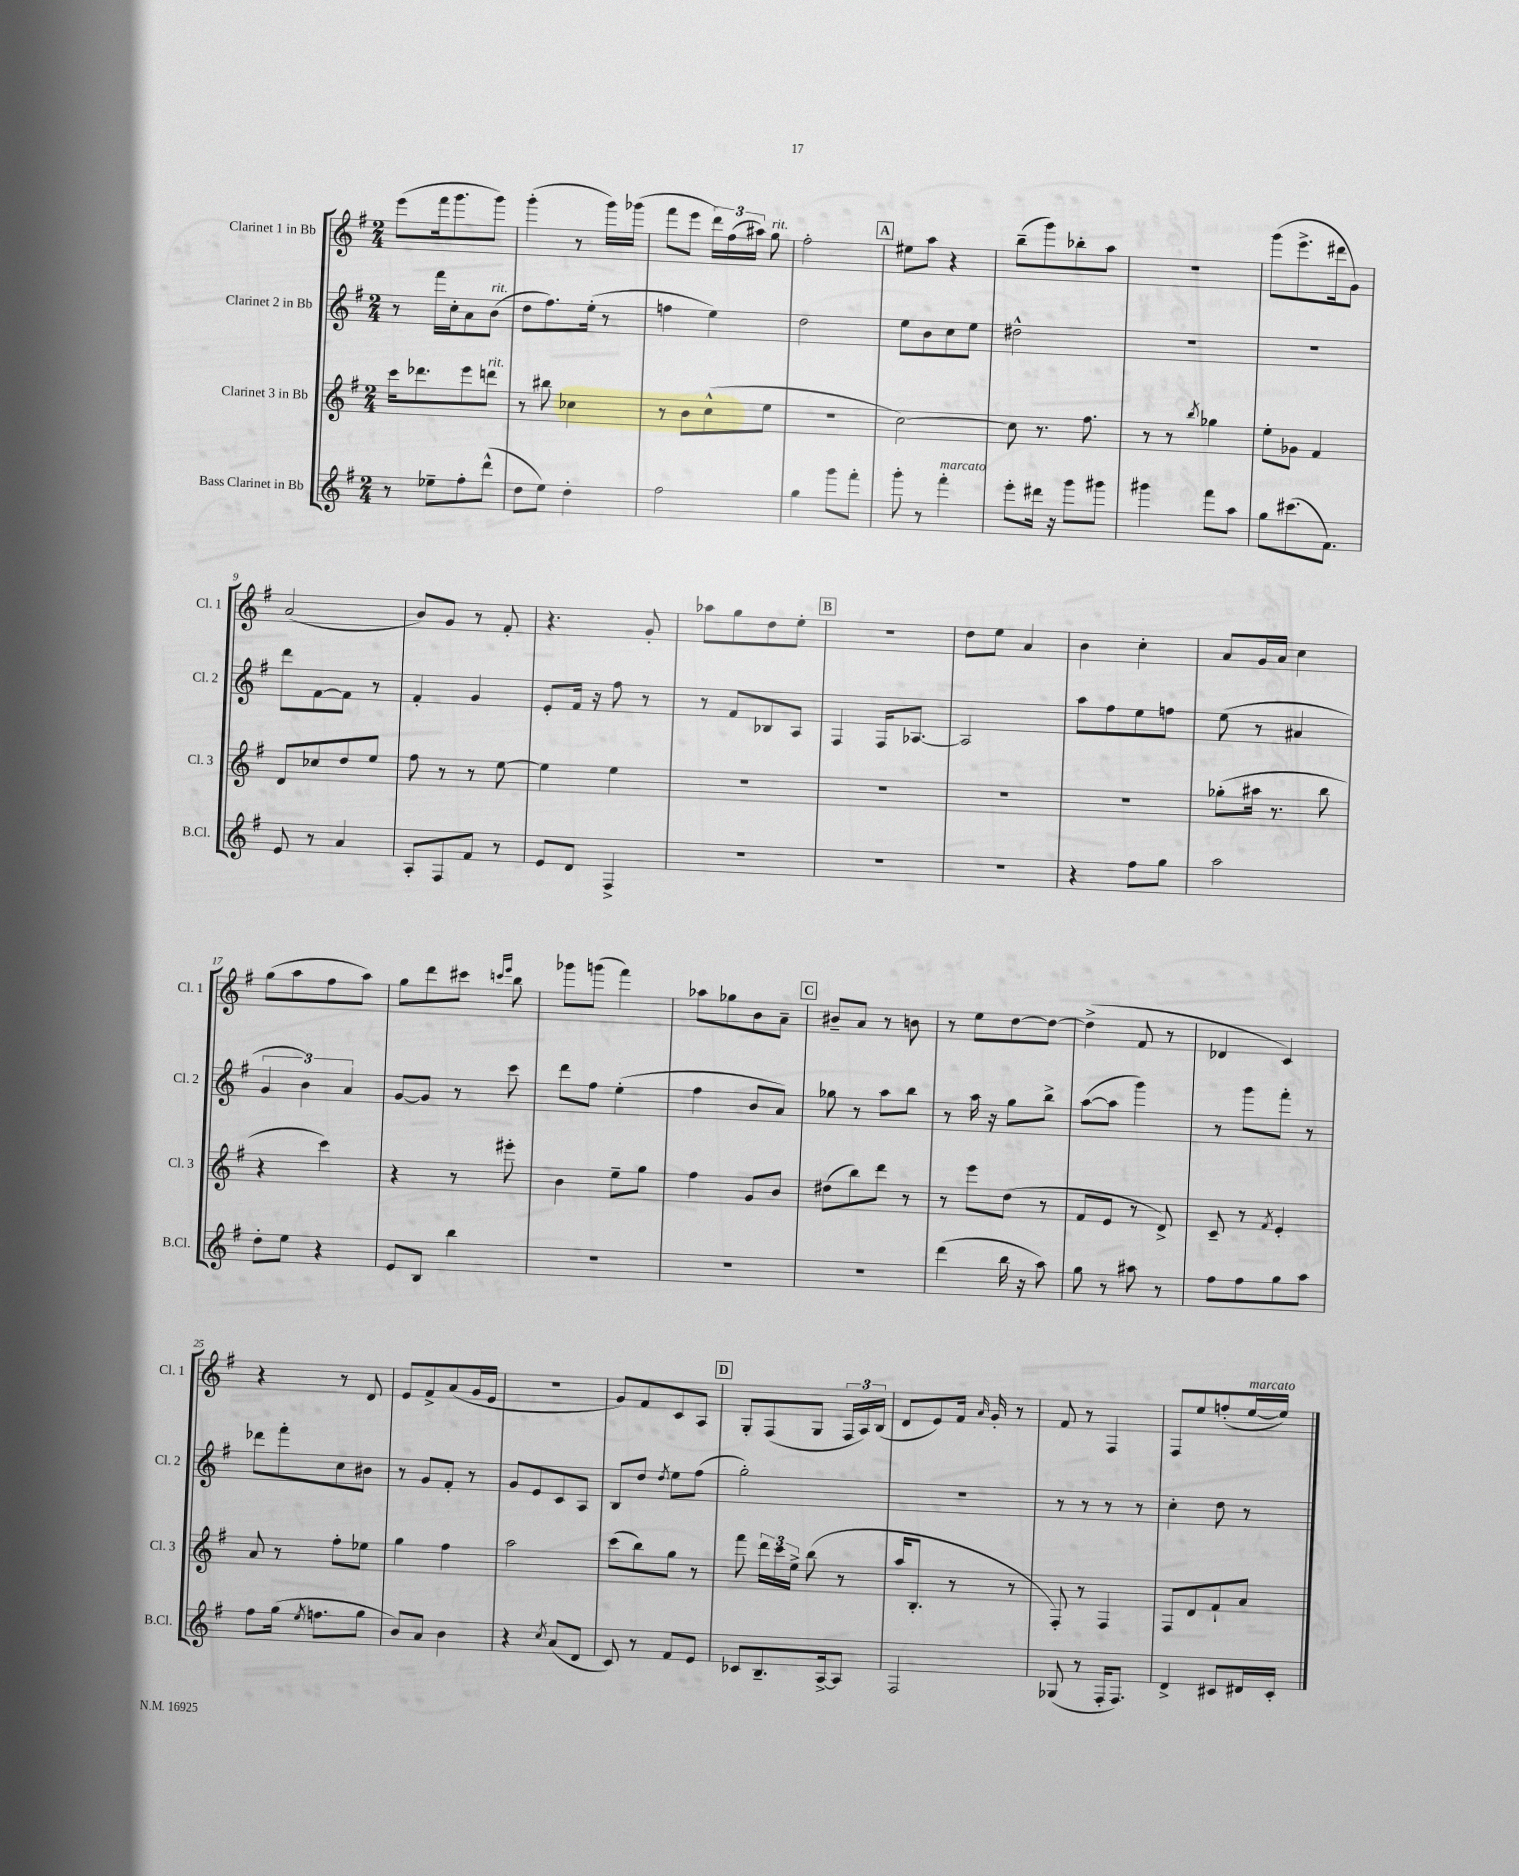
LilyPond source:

<<
\new StaffGroup <<
\new Staff = "s0" \with { instrumentName = "Clarinet 1 in Bb" shortInstrumentName = "Cl. 1" } {
    \clef treble \key g \major \numericTimeSignature \time 2/4
    \autoBeamOff e'''8[( fis'''16 g'''8. g'''8]) |
    g'''4-.( r8 g'''16[) ges'''16]( |
    fis'''8[ e'''8] \tuplet 3/2 { d'''16[) fis''16( ais''16]) } g''8^\markup { \italic "rit." } |
    fis''2-. |
    \mark \markup { \box "A" } eis''8[ a''8] r4 |
    b''8[--( g'''8) bes''8-. a''8] |
    r2 |
    g'''8[( e'''8.-> dis'''16 g'8]) |
    a'2( |
    b'8[) g'8] r8 fis'8-. |
    r4. g'8-. |
    aes''8[ g''8 d''8 e''8]-. |
    \mark \markup { \box "B" } R2 |
    d''8[ e''8] a'4 |
    b'4 c''4-. |
    a'8[ g'16 a'16] c''4 |
    g''8[( a''8 fis''8 a''8]) |
    g''8[ d'''8 cis'''8] \grace { c'''16[ e'''16] } b''8 |
    ges'''8[ g'''8]( fis'''4) |
    aes''8[ ges''8 b'8 a'8]-- |
    \mark \markup { \box "C" } bis'8[-- a'8] r8 b'8 |
    r8 e''8[ d''8~ d''8]~ |
    d''4->( fis'8 r8 |
    des'4 c'4) |
    r4 r8 d'8 |
    e'8[ fis'8-> a'8( g'16 e'16] |
    R2 |
    g'8[) fis'8 c'8 a8] |
    \mark \markup { \box "D" } g8[-. fis8( g8] \tuplet 3/2 { fis16[ a16) b16]( } |
    d'8[ e'8) fis'16] \grace { a'16 } g'16-. r8 |
    fis'8 r8 fis4 |
    fis8[ e''8 f''8-.( e''16~^\markup { \italic "marcato" } e''16]) \bar "|." |
}
\new Staff = "s1" \with { instrumentName = "Clarinet 2 in Bb" shortInstrumentName = "Cl. 2" } {
    \clef treble \key g \major \numericTimeSignature \time 2/4
    \autoBeamOff r8 fis'''16[ c''16-. a'8 b'8]^\markup { \italic "rit." }( |
    d''8[ fis''8.) e''16]-.( r8 |
    f''4 e''4) |
    d''2 |
    \mark \markup { \box "A" } e''8[ b'8 c''8 e''8] |
    dis''2-^ |
    R2 |
    R2 |
    d'''8[ fis'8~ fis'8] r8 |
    fis'4-. g'4 |
    e'8[-. fis'16] r16 fis''8 r8 |
    r8 fis'8[ bes8 a8] |
    \mark \markup { \box "B" } fis4 fis16[ aes8.]~ |
    aes2 |
    a''8[ fis''8 e''8 f''8] |
    e''8( r8 ais'4 |
    \tuplet 3/2 { g'4 b'4) a'4 } |
    g'8[~ g'8] r8 c'''8 |
    d'''8[ fis''8] e''4-.( |
    fis''4 b'8[ a'8]) |
    \mark \markup { \box "C" } ges''8 r8 a''8[ b''8] |
    r8 a''16 r16 g''8[ b''8]-> |
    a''8[~( a''8] g'''4) |
    r8 g'''8[ fis'''8]-. r8 |
    des'''8[ fis'''8-. c''8 bis'8] |
    r8 g'8[ fis'8]-. r8 |
    g'8[ e'8 c'8 a8] |
    b8[ d''8] \acciaccatura { d''8 } e''8[ fis''8]( |
    \mark \markup { \box "D" } g''2-.) |
    r2 |
    r8 r8 r8 r8 |
    c''4-. d''8 r8 \bar "|." |
}
\new Staff = "s2" \with { instrumentName = "Clarinet 3 in Bb" shortInstrumentName = "Cl. 3" } {
    \clef treble \key g \major \numericTimeSignature \time 2/4
    \autoBeamOff c'''16[ des'''8. e'''8 d'''8]^\markup { \italic "rit." } |
    r8 bis''8 ces''4 |
    r8 b'8[ c''8-^( e''8] |
    r2 |
    \mark \markup { \box "A" } c''2~) |
    c''8 r8. fis''8. |
    r8 r8 \acciaccatura { b''8 } ges''4 |
    e''8[-. ges'8] fis'4 |
    d'8[ ces''8 d''8 e''8] |
    fis''8 r8 r8 e''8~ |
    e''4 e''4 |
    R2 |
    \mark \markup { \box "B" } R2 |
    R2 |
    R2 |
    ges''8[-.( ais''16] r8. b''8 |
    r4 c'''4) |
    r4 r8 eis'''8-. |
    b'4 e''8[-- g''8] |
    fis''4 g'8[ b'8] |
    \mark \markup { \box "C" } dis''8[( b''8) d'''8] r8 |
    r8 e'''8[ d''8]( r8 |
    fis'8[ e'8] r8 d'8->) |
    c'8-- r8 \acciaccatura { fis'8 } e'4-. |
    a'8 r8 fis''8[-. ees''8] |
    g''4 fis''4 |
    a''2 |
    c'''8[( b''8) g''8] r8 |
    \mark \markup { \box "D" } fis'''8 \tuplet 3/2 { d'''16[ c'''16 e''16]-> } b''8( r8 |
    a''16[ b8.]-. r8 r8 |
    fis8-.) r8 fis4 |
    fis8[ d'8 fis'8-! a'8] \bar "|." |
}
\new Staff = "s3" \with { instrumentName = "Bass Clarinet in Bb" shortInstrumentName = "B.Cl." } {
    \clef treble \key g \major \numericTimeSignature \time 2/4
    \autoBeamOff r8 ees''8[-- fis''8-. d'''8]-^( |
    d''8[ e''8]) d''4-. |
    fis''2 |
    g''4 g'''8[ fis'''8]-. |
    \mark \markup { \box "A" } g'''8-. r8 fis'''4-.^\markup { \italic "marcato" } |
    e'''8[-. dis'''16] r16 g'''8[ gis'''8] |
    gis'''4 fis'''8[ a''8] |
    g''8[ cis'''8.( fis'8.]) |
    e'8 r8 a'4 |
    a8[-. fis8 fis'8] r8 |
    e'8[ d'8] fis4-> |
    R2 |
    \mark \markup { \box "B" } R2 |
    R2 |
    r4 fis''8[ g''8] |
    a''2 |
    d''8[-. e''8] r4 |
    e'8[ b8] b''4 |
    R2 |
    R2 |
    \mark \markup { \box "C" } R2 |
    d'''4( b''16 r16 a''8) |
    g''8 r8 ais''8 r8 |
    fis''8[ fis''8 g''8 a''8] |
    fis''8[ g''16]( \acciaccatura { e''8 } f''8.[ g''8] |
    b'8[) a'8] b'4 |
    r4 \acciaccatura { c''8 } a'8[( d'8] |
    c'8) r8 fis'8[ e'8] |
    \mark \markup { \box "D" } ces'8[ b8.-- a16~-> a8] |
    fis2 |
    ges8( r8 fis16[-. fis8.]) |
    d'4-> cis'8[ dis'16 cis'16]-. \bar "|." |
}
>>
>>
